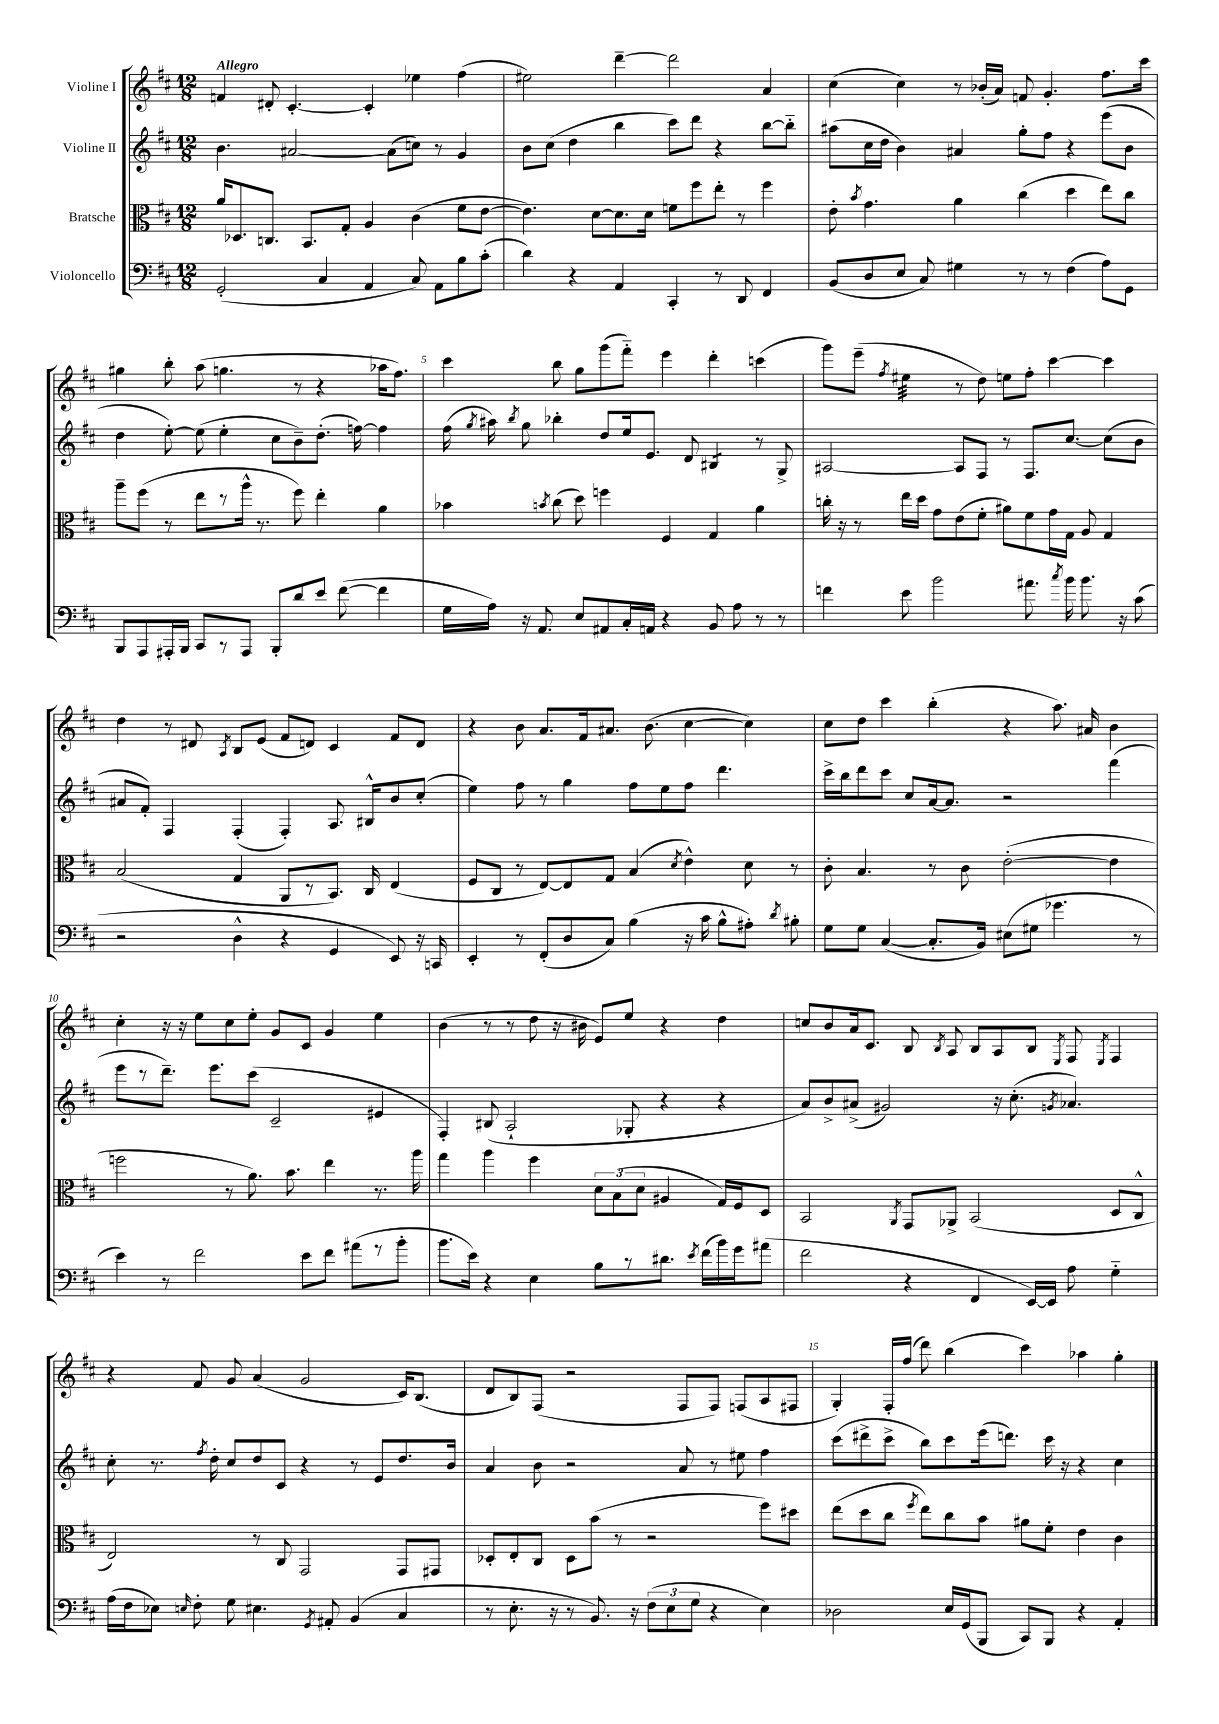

**kern	**kern	**kern	**kern
*staff4	*staff3	*staff2	*staff1
*clefF4	*clefC3	*clefG2	*clefG2
*k[f#c#]	*k[f#c#]	*k[f#c#]	*k[f#c#]
*M12/8	*M12/8	*M12/8	*M12/8
(2GG'/	16a/LK	4.b\	4f/
.	8.D-/	.	.
.	8.C/J	.	8d#'/
.	.	[2a#/	[4.c#'/
.	8.BB/L	.	.
4C#/	.	.	.
.	8G'/J	.	.
4AA/	4A/	.	4c#'/]
.	.	(8a#\]L	.
8C#/)	(4c#\	8cc\J)	4ee-\
8AA\L	.	8r	.
8B\	8f#\L	4g/	(4ff#\
(8c#'\J	[8e\J	.	.
=	=	=	=
4d\)	4.e\])	8b\L	2ee#\)
.	.	(8cc#\J	.
4r	.	4dd\	.
.	[8d\L	.	.
4AA/	8.d\]	4bb\	[4ddd~\
.	16d\Jk	.	.
4CC#'/	8f\L	8ccc#\L)	2ddd\]
.	8ff#\	8ddd\J	.
8r	8ee'\J	4r	.
8DD/	8r	.	.
4FF#/	4ff#\	[8bb\L	4a/
.	.	8bb'~\]J	.
=	=	=	=
(8BB/L	8e'\	(8aa#\L	(4cc#\
.	8qb/	.	.
8D/	4.g\	16cc#\L	.
.	.	16dd\JJ	.
8E/J	.	4b\)	4cc#\)
8C#/)	.	.	.
4G#\	4a\	4a#/	8r
.	.	.	(16b-'/LL
.	.	.	16a/JJ)
8r	(4cc#\	8gg'\L	8f/
8r	.	8ff#\J	4.g'/
(4F#\	4dd\	4r	.
8A\L)	8ee\L)	(8eee\L	8.ff#\L
8GG\J	8cc#\J	8b\J	.
.	.	.	16ccc#\Jk
=	=	=	=
8BBB/L	8aa~\L	4dd\	4gg#\
8AAA/	(8ff#\J	.	.
16AAA#'/L	8r	[8ee'\)	8bb'\
16BBB/JJ	.	.	.
8CC#/L	8ee\L	(8ee\]	(8aa\
8r	8r	4ee'\	4.gg\
8AAA#/J	16aa^^\Jk	.	.
.	8.r	.	.
8BBB'/L	.	8cc#\L	.
8d/	8ff#\)	8b~\)	8r
8e/J	4ee'\	(8.dd'\J	4r
([8f#\	.	.	.
.	.	[16ff\)	.
4f#\]	4a\	4ff\]	16aa-\LK
.	.	.	8.ff#\J)
=	=	=	=
16G\LL	4b-\	(16ff#\	4ccc#\
.	.	8qgg/	.
16A\JJ)	.	16aa#\)	.
.	.	8qbb/	.
16r	.	8gg\	.
8.AA/	.	.	.
.	8qb/	.	.
.	(8cc#\	4bb-'\	8bb\
8E/L	8dd\)	.	8gg\L
8AA#/	4ff\	8dd/L	(8ggg\
16C#'/L	.	16ee/k	8fff#'~\J)
16AA/JJ	.	8.e/J	.
4r	4F#/	.	4eee\
.	.	8d/	.
8BB/	4G/	4B#/	4ddd'\
8A\	.	.	.
8r	4a\	8r	(4ccc\
8r	.	8G^/	.
=	=	=	=
4f\	16cc'\	[2A#/	8ggg\L)
.	16r	.	.
.	8r	.	(8eee~\J
.	.	.	8qff#/
8e\	16ee\LL	.	4ee#\
.	16dd\JJ	.	.
2b\	8g\L	.	.
.	(8e\	8A#/]L	8r
.	8f#'\J	8F#/J	8dd\)
.	8a#\L)	8r	8ee\L
8.a#\	8f#\	8.F#/L	8ff#'\J
.	16g\L	.	[4ccc#\
8qcc#/	.	.	.
16b\	16G\JJ	[8.cc#/J	.
8.b\	8A/	.	.
.	4G/	(8cc#\]L	4ccc#\]
16r	.	.	.
(8c#\	.	8b\J	.
=	=	=	=
2r	(2B/	8a#/L	4dd\
.	.	8f#'/J)	.
.	.	4F#/	8r
.	.	.	8d#/
.	.	.	8qA/
4D^^\	4G/	(4F#'/	8B/L
.	.	.	(8e/J
4r	8AA/L	4F#'/)	8f#/L
.	8r	.	8d/J)
4GG/	8.BB/J)	8.A/	4c#/
.	16C#/	16B#^^/LK	.
8EE/)	(4E/	8b/	8f#/L
16r	.	(8cc#'/J	8d/J
16CC/	.	.	.
=	=	=	=
4EE'/	8F#/L	4ee\)	4r
.	8C#/J	.	.
8r	8r	8ff#\	8b\
(8FF#'/L	[8E/L)	8r	8.a/L
8D/	8E/]	4gg\	.
.	.	.	16f#/k
8C#/J)	8G/J	.	8.a#/J
(4B\	(4B/	8ff#\L	.
.	.	.	(8.b\
.	.	8ee\	.
.	8qd/	.	.
16r	4e^^\)	8ff#\J	[4cc#\
16c#\	.	.	.
8B^^\L	.	4.ddd\	.
8A#'\J)	8d\	.	4cc#\])
8qd/	.	.	.
8B#'\	8r	.	.
=	=	=	=
8G\L	8c#'\	16ccc#^\LL	8cc#\L
.	.	16bb\J	.
8G\J	4.B/	8ddd\	8dd\J
([4C#/	.	8ccc#\J	4ccc#\
.	.	8cc#/L	.
8.C#'/]L	8r	[16a/k	(4bb'\
.	.	8.a/]J	.
.	8c#\	.	.
16BB/Jk)	.	.	.
(8E#\L	([2e'\	2r	4r
8G#\J	.	.	.
4.g-\	.	.	8.aa\)
.	.	.	16a#/
.	4e\]	(4fff#\	4b\
8r	.	.	.
=	=	=	=
4e\)	2ff\	8eee\L	4cc#'\
.	.	8r	.
8r	.	8.ddd~\J)	16r
.	.	.	16r
2f#\	.	.	8ee\L
.	.	8.eee\L	.
.	8r	.	8cc#\
.	8.a\)	(8ccc#\J	8ee'\J
.	.	2c#~/	8g/L
.	8.b\	.	.
8e\L	.	.	8c#/J
8f#\J	4ee\	.	4g/
(8a#\L	.	.	.
8r	8.r	4e#/	4ee\
8b'\J	.	.	.
.	16aa\	.	.
=	=	=	=
8.b\L	4gg\	4F#'/)	(4b\
16e\Jk)	.	.	.
4r	4aa\	(8B#/	8r
.	.	2A`/	8r
4E\	4ff#\	.	8dd\
.	.	.	16r
.	.	.	16b#\
8B\L	12d\L	.	8e/L)
.	(12B\	.	.
8r	.	8G-'/	8ee/J
.	12d\J	.	.
8.d#\J	4A#/	4r	4r
8qe/	.	.	.
(16f#\LL	.	.	.
16b\)	16G/LL)	4r	4dd\
16g\J	16F#/J	.	.
(8a#\J	8D/J	.	.
=	=	=	=
2f#\	2BB/	8a/L)	8cc/L
.	.	8b^/	8b/
.	.	(8a#^/J	16a/k
.	.	.	8.c#/J
.	.	2g#/)	.
.	8qAA/	.	.
4r	8GG/L	.	8B/
.	.	.	8qB/
.	8AA-^/J	.	8A/
4FF#/	(2BB/	.	8B/L
.	.	16r	8A/
.	.	(8.cc#'\	.
[16EE/LL)	.	.	8B/J
16EE/]JJ	.	.	.
.	.	8qg/	8qE/
8A\	.	4.a-/)	8F#/
.	.	.	8qE/
4G'~\	8D/L	.	4F#/
.	8C#^^/J	.	.
=	=	=	=
(16A\LL	2E/)	8cc#'\	4r
16F#\J	.	.	.
8E-\J)	.	8.r	.
16qqE/	.	.	.
8F#'\	.	.	8f#/
.	.	8qff#/	.
.	.	16dd'\	.
8G\	.	8cc#/L	8g/
4.E#\	8r	8dd/	(4a/
.	8C#/	8c#/J	.
.	2GG/	4r	2g/
8qGG/	.	.	.
8AA#'/	.	.	.
(4BB/	.	8r	.
.	.	8e/L	.
4C#/	8GG/L	8.dd/	16c#/LK)
.	.	.	(8.B/J
.	8GG#/J	.	.
.	.	16b/Jk	.
=	=	=	=
8r	8D-'/L	4a/	8d/L
8.E'\	8E'/	.	8B/)
.	8C#/J	8b\	(8F#/J
16r	.	.	.
8r	8D-\L	2r	2r
8.BB/)	(8b\J	.	.
.	8r	.	.
16r	.	.	.
(12F#\L	2r	.	.
12E\	.	.	.
.	.	8a/	8F#/L
12G\J	.	.	.
4r	.	8r	8F#/J)
.	.	8ee#\	(8F/L
4E\)	8ff#\L)	4ff#\	8A/
.	8dd#\J	.	8F#/J
=	=	=	=
2D-\	(8ee\L	(8ccc#\L	4G'/)
.	8dd\	8ddd#^\	.
.	8cc#\J	8ccc#^\J	16F#'/LL
.	.	.	(16ff#/JJ
.	8qff#/	.	.
.	8ee\L)	8bb\L)	8ddd\)
16E/LL	8cc#\	8ccc#\	(4bb\
(16GG/J	.	.	.
8BBB/J	8b\J	(16eee\k	.
.	.	8.ddd\J)	.
8CC#/L)	8a#\L	.	4ccc#\)
8BBB/J	8f#'\J	16ccc#\	.
.	.	16r	.
4r	4e\	4r	4aa-\
4AA'/	4c#\	4cc#\	4gg'\
==	==	==	==
*-	*-	*-	*-
